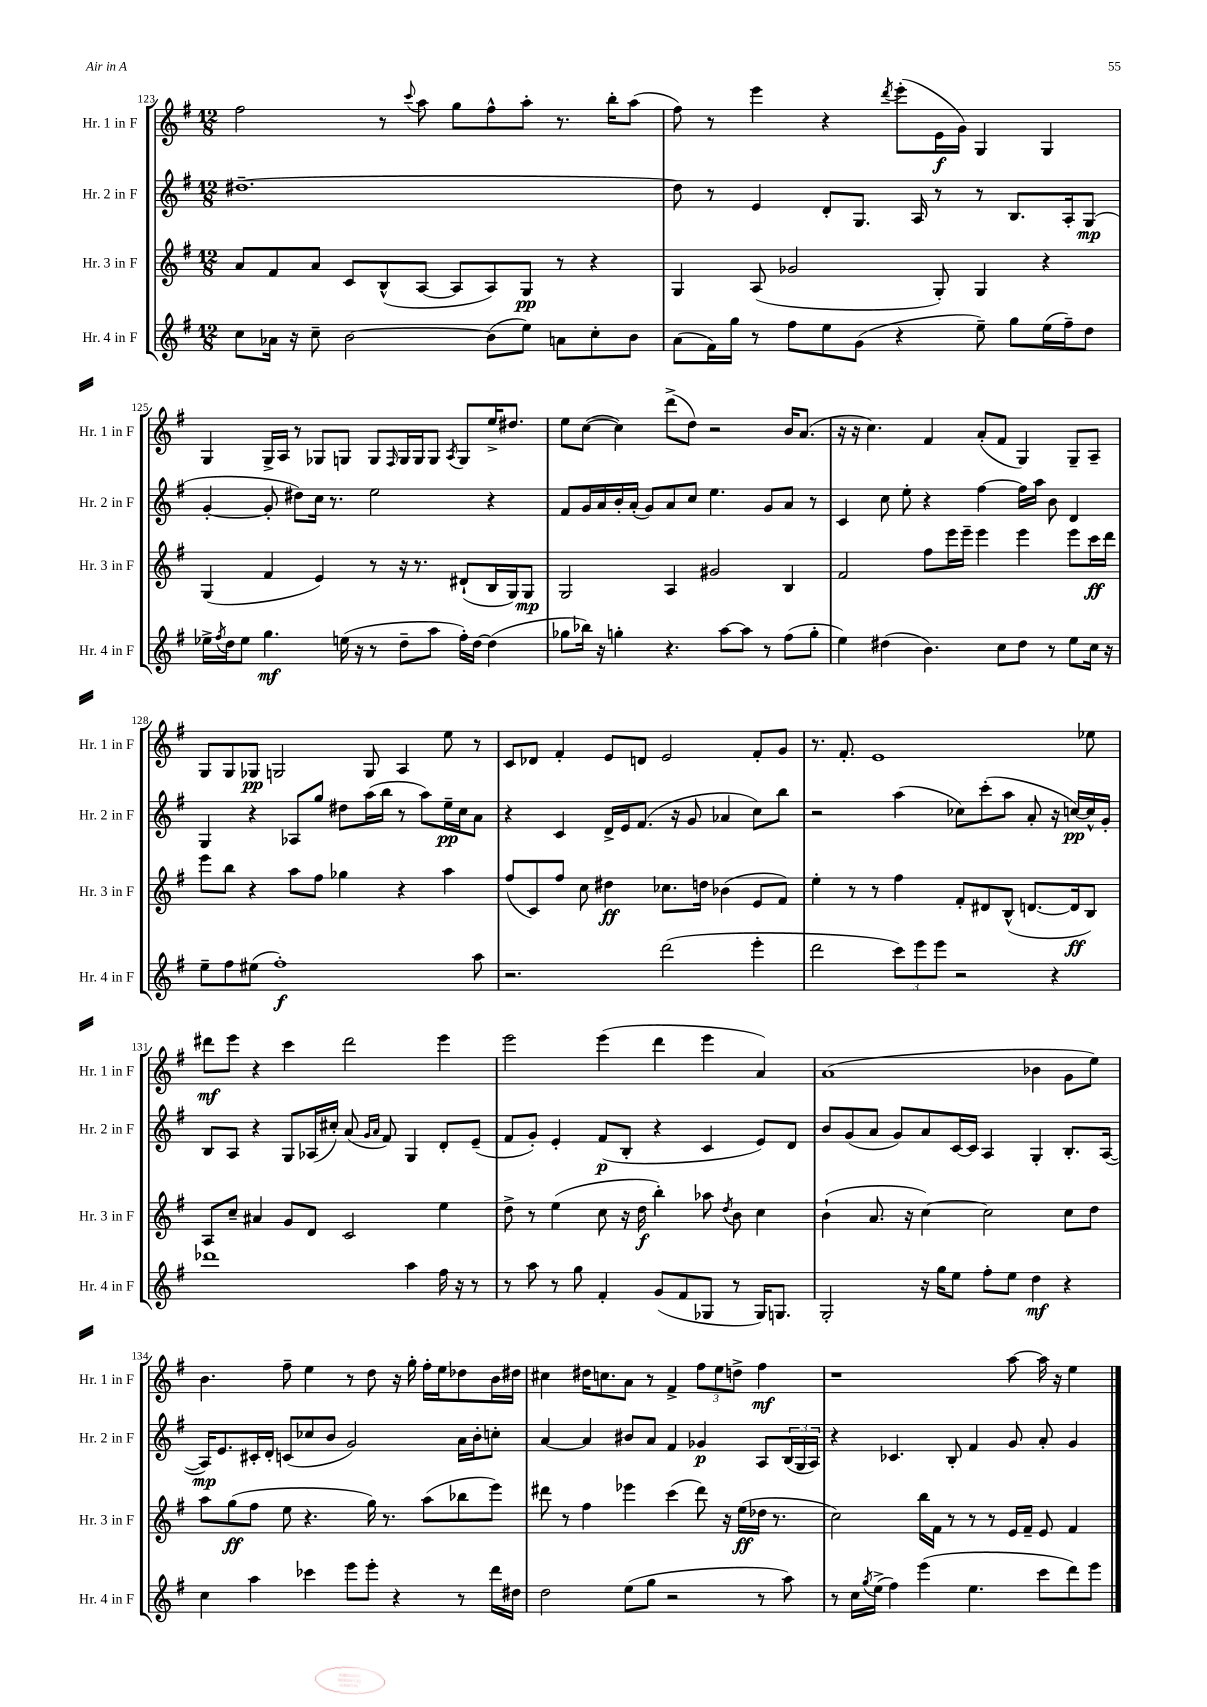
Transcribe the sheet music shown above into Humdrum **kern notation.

**kern	**dynam	**kern	**dynam	**kern	**dynam	**kern	**dynam
*part4	*part4	*part3	*part3	*part2	*part2	*part1	*part1
*staff4	*staff4	*staff3	*staff3	*staff2	*staff2	*staff1	*staff1
*I"Hr. 4 in F	*	*I"Hr. 3 in F	*	*I"Hr. 2 in F	*	*I"Hr. 1 in F	*
*I'Hr. 4 in F	*	*I'Hr. 3 in F	*	*I'Hr. 2 in F	*	*I'Hr. 1 in F	*
*clefG2	*	*clefG2	*	*clefG2	*	*clefG2	*
*k[f#]	*	*k[f#]	*	*k[f#]	*	*k[f#]	*
*M12/8	*	*M12/8	*	*M12/8	*	*M12/8	*
=123	=123	=123	=123	=123	=123	=123	=123
8cc\L	.	8a/L	.	[1.dd#X~	.	2ff#\	.
16a-X\Jk	.	8f#/	.	.	.	.	.
16r	.	.	.	.	.	.	.
8cc~\	.	8a/J	.	.	.	.	.
[2b\	.	8c/L	.	.	.	.	.
.	.	(8B^^/	.	.	.	8r	.
.	.	.	.	.	.	8qqccc/	.
.	.	[8A/J	.	.	.	8aa\	.
.	.	8A/L]	.	.	.	8gg\L	.
(8b\L]	.	8A/)	.	.	.	8ff#^^\	.
8ee\J)	.	8G/J	pp	.	.	8aa'\J	.
8an\L	.	8r	.	.	.	8.r	.
8cc'\	.	4r	.	.	.	.	.
.	.	.	.	.	.	16bb'\KL	.
8b\J	.	.	.	.	.	(8aa\J	.
=124	=124	=124	=124	=124	=124	=124	=124
(8a\L	.	4G/	.	8dd#\]	.	8ff#\)	.
16f#\L)	.	.	.	8r	.	8r	.
16gg\JJ	.	.	.	.	.	.	.
8r	.	(8A/	.	4e/	.	4eee\	.
8ff#\L	.	2g-X/	.	.	.	.	.
8ee\	.	.	.	8d'/L	.	4r	.
(8g\J	.	.	.	8.G/J	.	.	.
.	.	.	.	.	.	8qddd/	.
4r	.	.	.	.	.	(8eee'\L	.
.	.	.	.	16A/	.	.	.
.	.	8G'/)	.	8r	.	16e\L	f
.	.	.	.	.	.	16g\JJ)	.
8ee~\)	.	4G/	.	8r	.	4G/	.
8gg\L	.	.	.	8.B/L	.	.	.
(16ee\L	.	4r	.	.	.	4G/	.
16ff#~\J)	.	.	.	16A'/k	.	.	.
8dd\J	.	.	.	(8G/J	mp	.	.
!!LO:LB:g=z
=125	=125	=125	=125	=125	=125	=125	=125
16ee-X^\LL	.	(4G/	.	[4g'/	.	4G/	.
8qff#/	.	.	.	.	.	.	.
16dd\J	.	.	.	.	.	.	.
8ee-\J	.	.	.	.	.	.	.
4.gg\	mf	4f#/	.	8g'/]	.	16G^/LL	.
.	.	.	.	.	.	16A/JJ	.
.	.	.	.	8dd#X\L)	.	8r	.
.	.	4e/)	.	16cc\Jk	.	8G-X/L	.
.	.	.	.	8.r	.	.	.
(16een\	.	.	.	.	.	8Gn/J	.
16r	.	.	.	.	.	.	.
8r	.	8r	.	2ee\	.	8G/L	.
.	.	.	.	.	.	16qqF#/	.
8dd~\L	.	16r	.	.	.	16G/L	.
.	.	8.r	.	.	.	16G/J	.
8aa\J	.	.	.	.	.	8G/J	.
.	.	.	.	.	.	8qA/	.
16ff#'\LL)	.	(8d#X`/L	.	.	.	8G/L	.
[16dd\JJ	.	.	.	.	.	.	.
(4dd\]	.	16B/L	.	4r	.	16ee^/K	.
.	.	16G/J)	.	.	.	8.dd#X/J	.
.	.	8G/J	mp	.	.	.	.
=126	=126	=126	=126	=126	=126	=126	=126
8gg-X\L	.	2G/	.	8f#/L	.	8ee\L	.
16bb-X\Jk)	.	.	.	16g/L	.	([8cc\J	.
16r	.	.	.	16a/	.	.	.
4ggn'\	.	.	.	16b'/	.	4cc\])	.
.	.	.	.	(16a'/JJ	.	.	.
.	.	.	.	8g/L)	.	.	.
4.r	.	4A/	.	8a/	.	(8ddd^\L	.
.	.	.	.	8cc/J	.	8dd\J)	.
.	.	2g#X/	.	4.ee\	.	2r	.
[8aa\L	.	.	.	.	.	.	.
8aa\J]	.	.	.	.	.	.	.
8r	.	.	.	8g/L	.	.	.
(8ff#\L	.	4B/	.	8a/J	.	16b/KL	.
.	.	.	.	.	.	(8.a/J	.
8gg'\J	.	.	.	8r	.	.	.
=127	=127	=127	=127	=127	=127	=127	=127
4ee\)	.	2f#/	.	4c/	.	16r	.
.	.	.	.	.	.	16r	.
.	.	.	.	.	.	4.cc\)	.
(4dd#X\	.	.	.	8cc\	.	.	.
.	.	.	.	8ee'\	.	.	.
4.b\)	.	8ff#\L	.	4r	.	4f#/	.
.	.	16eee\L	.	.	.	.	.
.	.	16eee~\JJ	.	.	.	.	.
.	.	4eee\	.	[4ff#\	.	(8a'/L	.
8cc\L	.	.	.	.	.	8f#/J	.
8dd#\J	.	4eee\	.	16ff#\LL]	.	4G/)	.
.	.	.	.	16aa\JJ	.	.	.
8r	.	.	.	8b\	.	.	.
8ee\L	.	8eee\L	.	4d/	.	8G~/L	.
16cc\Jk	.	16ccc\L	ff	.	.	8A~/J	.
16r	.	16ddd\JJ	.	.	.	.	.
!!LO:LB:g=z
=128	=128	=128	=128	=128	=128	=128	=128
8ee~\L	.	8eee\L	.	4G/	.	8G/L	.
8ff#\	.	8bb\J	.	.	.	8G/	.
(8ee#X\J	.	4r	.	4r	.	8G-X/J	pp
1ff#')	f	.	.	.	.	2Gn/	.
.	.	8aa\L	.	8A-X/L	.	.	.
.	.	8ff#\J	.	8gg/J	.	.	.
.	.	4gg-X\	.	8dd#X\L	.	.	.
.	.	.	.	(16aa\L	.	8G/	.
.	.	.	.	16bb\JJ	.	.	.
.	.	4r	.	8r	.	4A/	.
.	.	.	.	8aa\L)	.	.	.
.	.	4aa\	.	16ee~\L	pp	8ee\	.
.	.	.	.	16cc\J	.	.	.
8aa\	.	.	.	8a\J	.	8r	.
=129	=129	=129	=129	=129	=129	=129	=129
2.r	.	(8ff#/L	.	4r	.	8c/L	.
.	.	8c/)	.	.	.	8d-X/J	.
.	.	8ff#/J	.	4c/	.	4f#'/	.
.	.	8cc\	.	.	.	.	.
.	.	4dd#X\	ff	16d^/LL	.	8e/L	.
.	.	.	.	16e/J	.	.	.
.	.	.	.	(8.f#/J	.	8dn/J	.
(2ddd\	.	8.cc-X\L	.	.	.	2e/	.
.	.	.	.	16r	.	.	.
.	.	.	.	8g/	.	.	.
.	.	16ddn\Jk	.	.	.	.	.
.	.	(4b-X\	.	4a-X/	.	.	.
4eee'\	.	8e/L	.	8cc\L)	.	8f#'/L	.
.	.	8f#/J)	.	8bb\J	.	8g/J	.
=130	=130	=130	=130	=130	=130	=130	=130
2ddd\	.	4ee'\	.	2r	.	8.r	.
.	.	.	.	.	.	8.f#'/	.
.	.	8r	.	.	.	.	.
.	.	8r	.	.	.	1e	.
12ccc\L)	.	4ff#\	.	(4aa\	.	.	.
12eee\	.	.	.	.	.	.	.
12eee\J	.	.	.	.	.	.	.
2r	.	8f#'/L	.	8cc-X\L)	.	.	.
.	.	8d#X/	.	(8ccc'\	.	.	.
.	.	(8B^^/J	.	8aa\J	.	.	.
.	.	[8.dn/L	.	8a'/	.	.	.
4r	.	.	.	16r	.	.	.
.	.	16d/k]	ff	[16ccn/LL)	pp	.	.
.	.	8B/J)	.	16cc^^/]	.	8ee-X\	.
.	.	.	.	16g'/JJ	.	.	.
!!LO:LB:g=z
=131	=131	=131	=131	=131	=131	=131	=131
1ddd-X	.	8A/L	.	8B/L	.	8ddd#X\L	mf
.	.	8cc~/J	.	8A/J	.	8eee\J	.
.	.	4a#X/	.	4r	.	4r	.
.	.	8g/L	.	8G/L	.	4ccc\	.
.	.	8d/J	.	(16A-X/L	.	.	.
.	.	.	.	16cc#X'/JJ)	.	.	.
.	.	2c/	.	(8a/	.	2ddd#\	.
.	.	.	.	16qqg/LL	.	.	.
.	.	.	.	16qqa/JJ	.	.	.
.	.	.	.	8f#/)	.	.	.
4aa\	.	.	.	4G/	.	.	.
16ff#\	.	4ee\	.	8d'/L	.	4eee\	.
16r	.	.	.	.	.	.	.
8r	.	.	.	(8e~/J	.	.	.
=132	=132	=132	=132	=132	=132	=132	=132
8r	.	8dd^\	.	8f#/L	.	2eee\	.
8aa\	.	8r	.	8g'/J)	.	.	.
8r	.	(4ee\	.	4e'/	.	.	.
8gg\	.	.	.	.	.	.	.
4f#'/	.	8cc\	.	(8f#/L	p	(4eee\	.
.	.	16r	.	8B'/J	.	.	.
.	.	16dd\	f	.	.	.	.
(8g/L	.	4bb'\)	.	4r	.	4ddd\	.
8f#/	.	.	.	.	.	.	.
8G-X/J	.	8aa-X\	.	4c/	.	4eee\	.
.	.	8qdd/	.	.	.	.	.
8r	.	8b\	.	.	.	.	.
16G-/KL)	.	4cc\	.	8e/L)	.	4a/)	.
8.Gn/J	.	.	.	.	.	.	.
.	.	.	.	8d/J	.	.	.
=133	=133	=133	=133	=133	=133	=133	=133
2G'/	.	(4b`\	.	8b/L	.	(1a	.
.	.	.	.	(8g/	.	.	.
.	.	8.a/	.	8a/J	.	.	.
.	.	.	.	8g/L)	.	.	.
.	.	16r	.	.	.	.	.
16r	.	[4cc\)	.	8a/	.	.	.
16gg\KL	.	.	.	.	.	.	.
8ee\J	.	.	.	[16c/L	.	.	.
.	.	.	.	16c/JJ]	.	.	.
8ff#'\L	.	2cc\]	.	4A/	.	.	.
8ee\J	.	.	.	.	.	.	.
4dd\	mf	.	.	4G'/	.	4b-X\	.
4r	.	8cc\L	.	8.B'/L	.	8g\L	.
.	.	8dd\J	.	.	.	8ee\J)	.
.	.	.	.	([16A/Jk	.	.	.
!!LO:LB:g=z
=134	=134	=134	=134	=134	=134	=134	=134
4cc\	.	8aa\L	.	16A/KL])	mp	4.b\	.
.	.	.	.	8.e/	.	.	.
.	.	(8gg\	ff	.	.	.	.
4aa\	.	8ff#\J	.	16c#X'/L	.	.	.
.	.	.	.	16d'/JJ	.	.	.
.	.	8ee\	.	(8cn/L	.	8ff#~\	.
4ccc-X\	.	4.r	.	8cc-X/	.	4ee\	.
.	.	.	.	8b/J	.	.	.
8eee\L	.	.	.	2g/)	.	8r	.
8eee'\J	.	16gg\)	.	.	.	8dd\	.
.	.	8.r	.	.	.	.	.
4r	.	.	.	.	.	16r	.
.	.	.	.	.	.	16gg'\	.
.	.	(8aa\L	.	.	.	16ff#'\LL	.
.	.	.	.	.	.	16ee\J	.
8r	.	8bb-X\	.	16a\LL	.	8dd-X\	.
.	.	.	.	16b'\J	.	.	.
16ddd\LL	.	8eee\J)	.	8ccn'\J	.	16b\L	.
16dd#X\JJ	.	.	.	.	.	16dd#X\JJ	.
=135	=135	=135	=135	=135	=135	=135	=135
2dd\	.	8ddd#X\	.	[4a/	.	4cc#X\	.
.	.	8r	.	.	.	.	.
.	.	4ff#\	.	4a/]	.	16dd#X\KL	.
.	.	.	.	.	.	8.ccn\	.
(8ee\L	.	4eee-X\	.	8b#X/L	.	8a\J	.
8gg\J	.	.	.	8a/J	.	8r	.
2r	.	(4ccc\	.	4f#/	.	4f#^/	.
.	.	8ddd#\)	.	4g-X/	p	12ff#\L	.
.	.	.	.	.	.	12ee\	.
.	.	16r	.	.	.	.	.
.	.	.	.	.	.	12ddn^\J	.
.	.	(16ee\LL	ff	.	.	.	.
8r	.	16dd-X\JJ	.	8A/L	.	4ff#\	mf
.	.	8.r	.	.	.	.	.
8aa\)	.	.	.	(24B/L	.	.	.
.	.	.	.	24G/	.	.	.
.	.	.	.	24A/JJ)	.	.	.
=136	=136	=136	=136	=136	=136	=136	=136
8r	.	2cc\)	.	4r	.	1r	.
16cc\LL	.	.	.	.	.	.	.
8qgg/	.	.	.	.	.	.	.
(16ee^\JJ	.	.	.	.	.	.	.
4ff#\)	.	.	.	4.c-X/	.	.	.
(4eee\	.	16bb\LL	.	.	.	.	.
.	.	16f#\JJ	.	.	.	.	.
.	.	8r	.	8B'/	.	.	.
4.ee\	.	8r	.	4f#/	.	.	.
.	.	8r	.	.	.	.	.
.	.	16e/LL	.	8g/	.	[8aa\	.
.	.	16f#~/JJ	.	.	.	.	.
8ccc\L	.	8e/	.	8a'/	.	16aa\]	.
.	.	.	.	.	.	16r	.
8ddd\)	.	4f#/	.	4g/	.	4ee\	.
8eee\J	.	.	.	.	.	.	.
==	==	==	==	==	==	==	==
*-	*-	*-	*-	*-	*-	*-	*-
